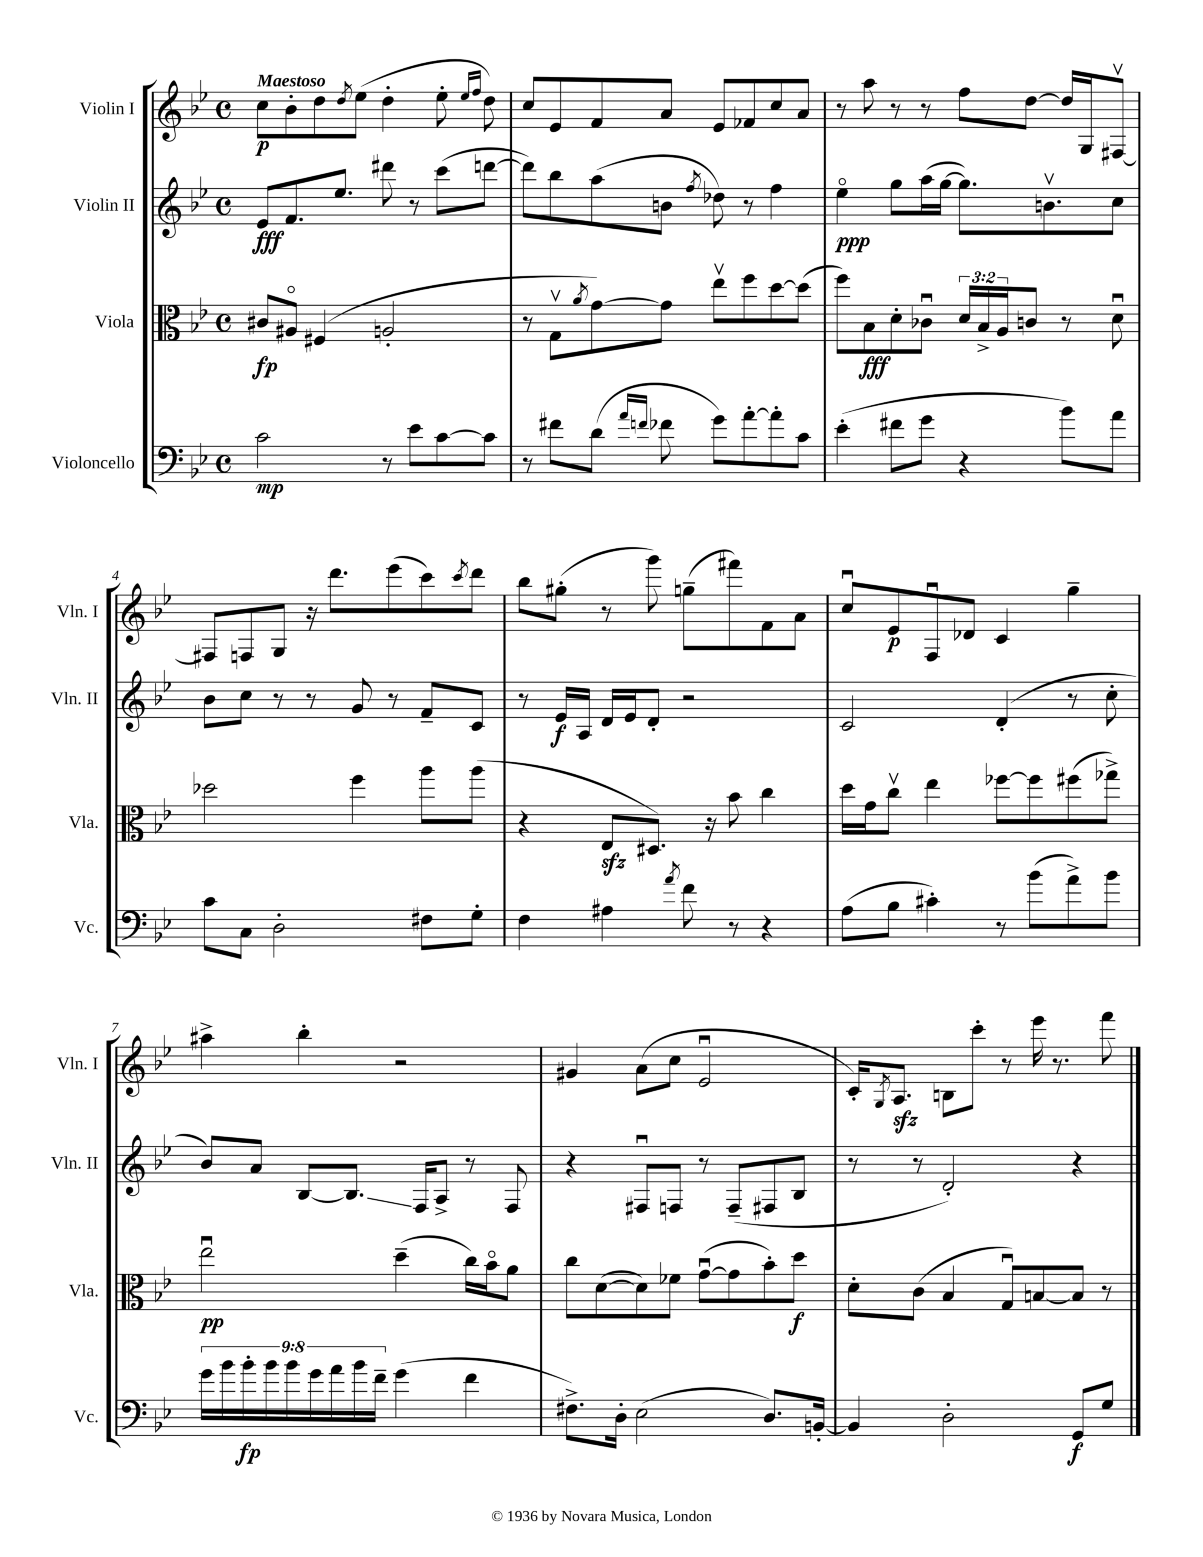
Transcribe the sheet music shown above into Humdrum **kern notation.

**kern	**kern	**kern	**kern
*staff4	*staff3	*staff2	*staff1
*clefF4	*clefC3	*clefG2	*clefG2
*k[b-e-]	*k[b-e-]	*k[b-e-]	*k[b-e-]
*M4/4	*M4/4	*M4/4	*M4/4
*met(c)	*met(c)	*met(c)	*met(c)
2c\	8c#/L	8e-/L	8cc\L
.	8A#o/J	8.f/	8b-'\
.	(4F#/	.	8dd\
.	.	8.ee-/J	.
.	.	.	8qdd/
.	.	.	(8ee-\J
8r	2A'/	8ddd#\	4dd'\
8e-\L	.	8r	.
[8c\	.	(8ccc\L	8ee-'\
.	.	.	16qqee-/LL
.	.	.	16qqff/JJ
8c\]J	.	[8ddd\J	8dd\)
=	=	=	=
8r	8r	8ddd\]L)	8cc/L
8f#\L	8Gv\L	8bb-\	8e-/
.	8qa/	.	.
(8d\J	[8g\)	(8aa\	8f/
16qqa/LL	.	.	.
16qqf/JJ	.	.	.
8f-\	8g\]J	8b\J	8a/J
.	.	8qff/	.
8g\L)	8ee-v\L	8dd-\)	8e-/L
[8a'\	8ff\	8r	8f-/
8a'\]	[8dd\	4ff\	8cc/
8c\J	(8dd\]J	.	8a/J
=	=	=	=
(4e-'\	8ff\L)	4ee-o\	8r
.	8B-\	.	8aa\
8f#\L	8d'\	8gg\L	8r
8g\J	8c-u\J	(16aa\L	8r
.	.	[16gg\JJ	.
4r	24d/LL	8.gg\]L)	8ff\L
.	24B-^/	.	.
.	24A/J	.	.
.	8c/J	.	[8dd\J
.	.	8.bv\	.
8b-\L)	8r	.	16dd/]LL
.	.	.	16G/J
8a\J	8du\	8cc\J	[8F#v/J
=	=	=	=
8c\L	2dd-\	8b-\L	8F#/]L
8C\J	.	8cc\J	8F/
2D'\	.	8r	8G/J
.	.	8r	16r
.	.	.	8.ddd\L
.	4ff\	8g/	.
.	.	8r	(8eee-\
8F#\L	8aa\L	8f~/L	8ccc\)
.	.	.	8qccc/
8G'\J	(8aa\J	8c/J	8ddd\J
=	=	=	=
4F\	4r	8r	8bb-\L
.	.	16e-/LL	(8gg#'\J
.	.	16A/JJ	.
4A#\	8E-/L	16d/LL	8r
.	.	16e-/J	.
.	8.D#/J)	8d'/J	8ggg\)
8qa/	.	.	.
8f\	.	2r	(8gg~\L
.	16r	.	.
8r	8b-\	.	8fff#\)
4r	4cc\	.	8f\
.	.	.	8a\J
=	=	=	=
(8A\L	16dd\LL	2c/	8ccu/L
.	16g\J	.	.
8B-\J	8ccv\J	.	8e-/
4c#'\)	4ee-\	.	8Fu/
.	.	.	8d-/J
8r	[8ff-\L	(4d'/	4c/
(8b-\L	8ff-\]	.	.
8a^\)	(8ff#\	8r	4gg~\
8b-\J	8gg-^\J)	8cc'\	.
=	=	=	=
18g\LL	2ee-u\	8b-/L)	4aa#^\
18b-\	.	.	.
18b-'\	.	.	.
.	.	8a/J	.
18b-\	.	.	.
18b-\	.	.	.
.	.	[8B-/L	4bb-'\
18g\	.	.	.
18a\	.	.	.
.	.	8.B-/]J	.
18b-\	.	.	.
18f~\JJ	.	.	.
(4g\	(4dd~\	.	2r
.	.	16F/LK	.
.	.	8A^/J	.
4f\	16cc\LL)	8r	.
.	16b-o\J	.	.
.	8a\J	8F/	.
=	=	=	=
8.F#^\L)	8cc\L	4r	4g#/
.	([8d\	.	.
16D'\Jk	.	.	.
(2E-\	8d\])	8F#u/L	(8a\L
.	8f-\J	8F/J	8cc\J
.	([8gu\L	8r	2e-u/
.	8g\]	(8F~/L	.
8.D/L)	8b-'\)	8F#/	.
.	8dd\J	8B-/J	.
[16BB'/Jk	.	.	.
=	=	=	=
4BB/]	8d'\L	8r	16c'/LK)
.	.	.	8qG/
.	.	.	8.A/J
.	(8c\J	8r	.
2D'\	4B-/	2d'/)	8B\L
.	.	.	8ccc'\J
.	8Gu/L)	.	8r
.	[8B/	.	16eee-\
.	.	.	8.r
8GG/L	8B/]J	4r	.
8G/J	8r	.	8fff\
==	==	==	==
*-	*-	*-	*-
